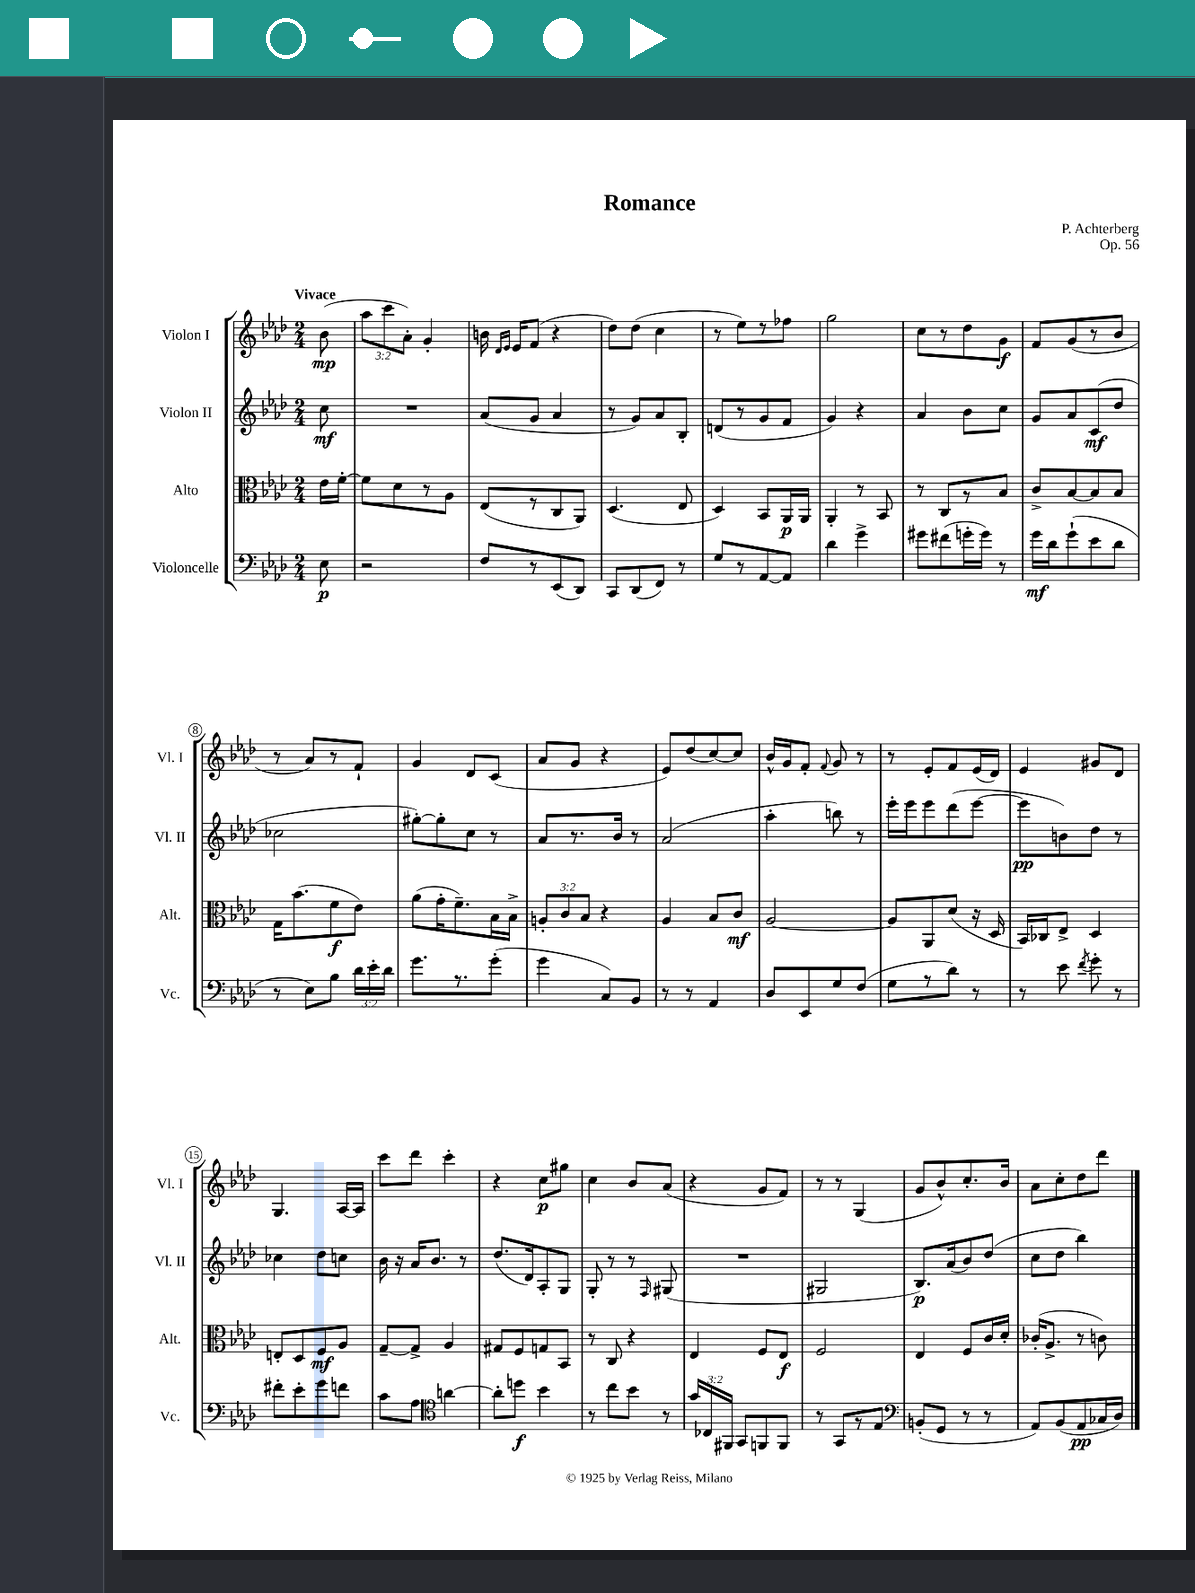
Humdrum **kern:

**kern	**kern	**kern	**kern
*staff4	*staff3	*staff2	*staff1
*clefF4	*clefC3	*clefG2	*clefG2
*k[b-e-a-d-]	*k[b-e-a-d-]	*k[b-e-a-d-]	*k[b-e-a-d-]
*M2/4	*M2/4	*M2/4	*M2/4
8E-	16e-	8cc	(8b-
.	[16f'	.	.
=	=	=	=
2r	8f]	2r	12aa-
.	.	.	12ccc
.	8d-	.	.
.	.	.	12a-')
.	8r	.	4g'
.	8A-	.	.
=	=	=	=
8F	(8E-	(8a-	16b
.	.	.	16qqd-
.	.	.	16qqe-
.	.	.	16e-
8r	8r	8g	(8f
(8EE-	8C	4a-	4r
8DD-)	8AA-)	.	.
=	=	=	=
8CC	(4.D-	8r	8dd-)
(8DD-	.	8g)	(8dd-
8FF)	.	8a-	4cc
8r	8E-	8B-'	.
=	=	=	=
8G	4D-)	(8d	8r
8r	.	8r	8ee-)
[8AA-	8BB-	8g	8r
8AA-]	16AA-	8f	8ff-
.	16AA-	.	.
=	=	=	=
4d-	4AA-'	4g)	2gg
4g^	8r	4r	.
.	8BB-	.	.
=	=	=	=
8g#	8r	4a-	8cc
(8f#	8C	.	8r
16g'	8r	8b-	8dd-
16g)	.	.	.
8r	8B-	8cc	8g
=	=	=	=
16g	8c^	8g	8f
16d-	.	.	.
(8g`	[8B-	8a-	(8g
8e-	8B-]	(8c	8r
8d-	8B-	8dd-	8b-
=	=	=	=
8r	16G	2cc-	8r
.	(8.b-	.	.
8E-)	.	.	8a-)
8B-	8f	.	8r
24d-	8e-)	.	8f`
24e-'	.	.	.
24d-	.	.	.
=	=	=	=
8.g	(8a-	[8gg#')	4g
.	16g'	8gg#']	.
8.r	8.f~)	.	.
.	.	8cc	8d-
(8g'	16B-	8r	(8c
.	16B-^	.	.
=	=	=	=
4g	12A'	8a-	8a-
.	12c	.	.
.	.	8.r	8g
.	12B-	.	.
8C)	4r	.	4r
.	.	16b-	.
8BB-	.	8r	.
=	=	=	=
8r	4A-	(2a-	8e-)
8r	.	.	(8dd-
4AA-	8B-	.	[8cc)
.	8c	.	8cc]
=	=	=	=
8D-	[2A-	4aa-'	16b-^^
.	.	.	16g
8EE-	.	.	8f'
.	.	.	8qqf
8G	.	8bb)	8g
(8F	.	8r	8r
=	=	=	=
8G	8A-]	16eee-'	8r
.	.	16eee-	.
8r	8AA-	8eee-	8e-'
8d-)	(8d-	(8ddd-	8f
8r	16r	[8eee-	(16e-
.	16D-	.	16d-)
=	=	=	=
8r	16BB-)	8eee-]	4e-
.	16C-	.	.
8e-	8E-^	8b)	.
8qf	.	.	.
8g'	4D-	8dd-	8g#
8r	.	8r	8d-
=	=	=	=
8f#'	8E'	4cc-	4.G
8e-'	8D-	.	.
8g	8F	8dd-	.
8f	8A-	8cc	[16A-
.	.	.	16A-]
=	=	=	=
8c	[8G~	16b-	8ccc
.	.	16r	.
8A-	8G^]	16a-	8ddd-
.	.	8.b-	.
*clefC4	*	*	*
[4a	4A-	.	4ccc'
.	.	8r	.
=	=	=	=
8a']	8G#	(8.dd-	4r
8dd	8F	.	.
.	.	16d-)	.
4b-	8G	8A-'	8cc
.	8BB-	8G	8gg#
=	=	=	=
8r	8r	8G'	4cc
8cc	8C	8r	.
8b-	4r	8r	8b-
.	.	16qqF	.
8r	.	(8G#	(8a-
=	=	=	=
24g	4E-	2r	4r
24C-	.	.	.
24FF#	.	.	.
8GG	.	.	.
8FF	8F	.	8g
8FF	8E-	.	8f)
=	=	=	=
8r	2F	2G#	8r
8GG	.	.	8r
8r	.	.	(4G
8E-	.	.	.
=	=	=	=
*clefF4	*	*	*
(8BB'	4E-	8.B-)	8g
8GG	.	.	8b-^^)
.	.	(16a-	.
8r	8F	8b-)	8.cc'
8r	16c	(8dd-	.
.	16d-'	.	16b-
=	=	=	=
8AA-)	(16c-'	8cc	8a-
.	8.A-^	.	.
(8BB-	.	8dd-	8cc'
8AA-	8r	4bb-)	8dd-
16C-	8c)	.	8ddd-
16D-)	.	.	.
==	==	==	==
*-	*-	*-	*-
